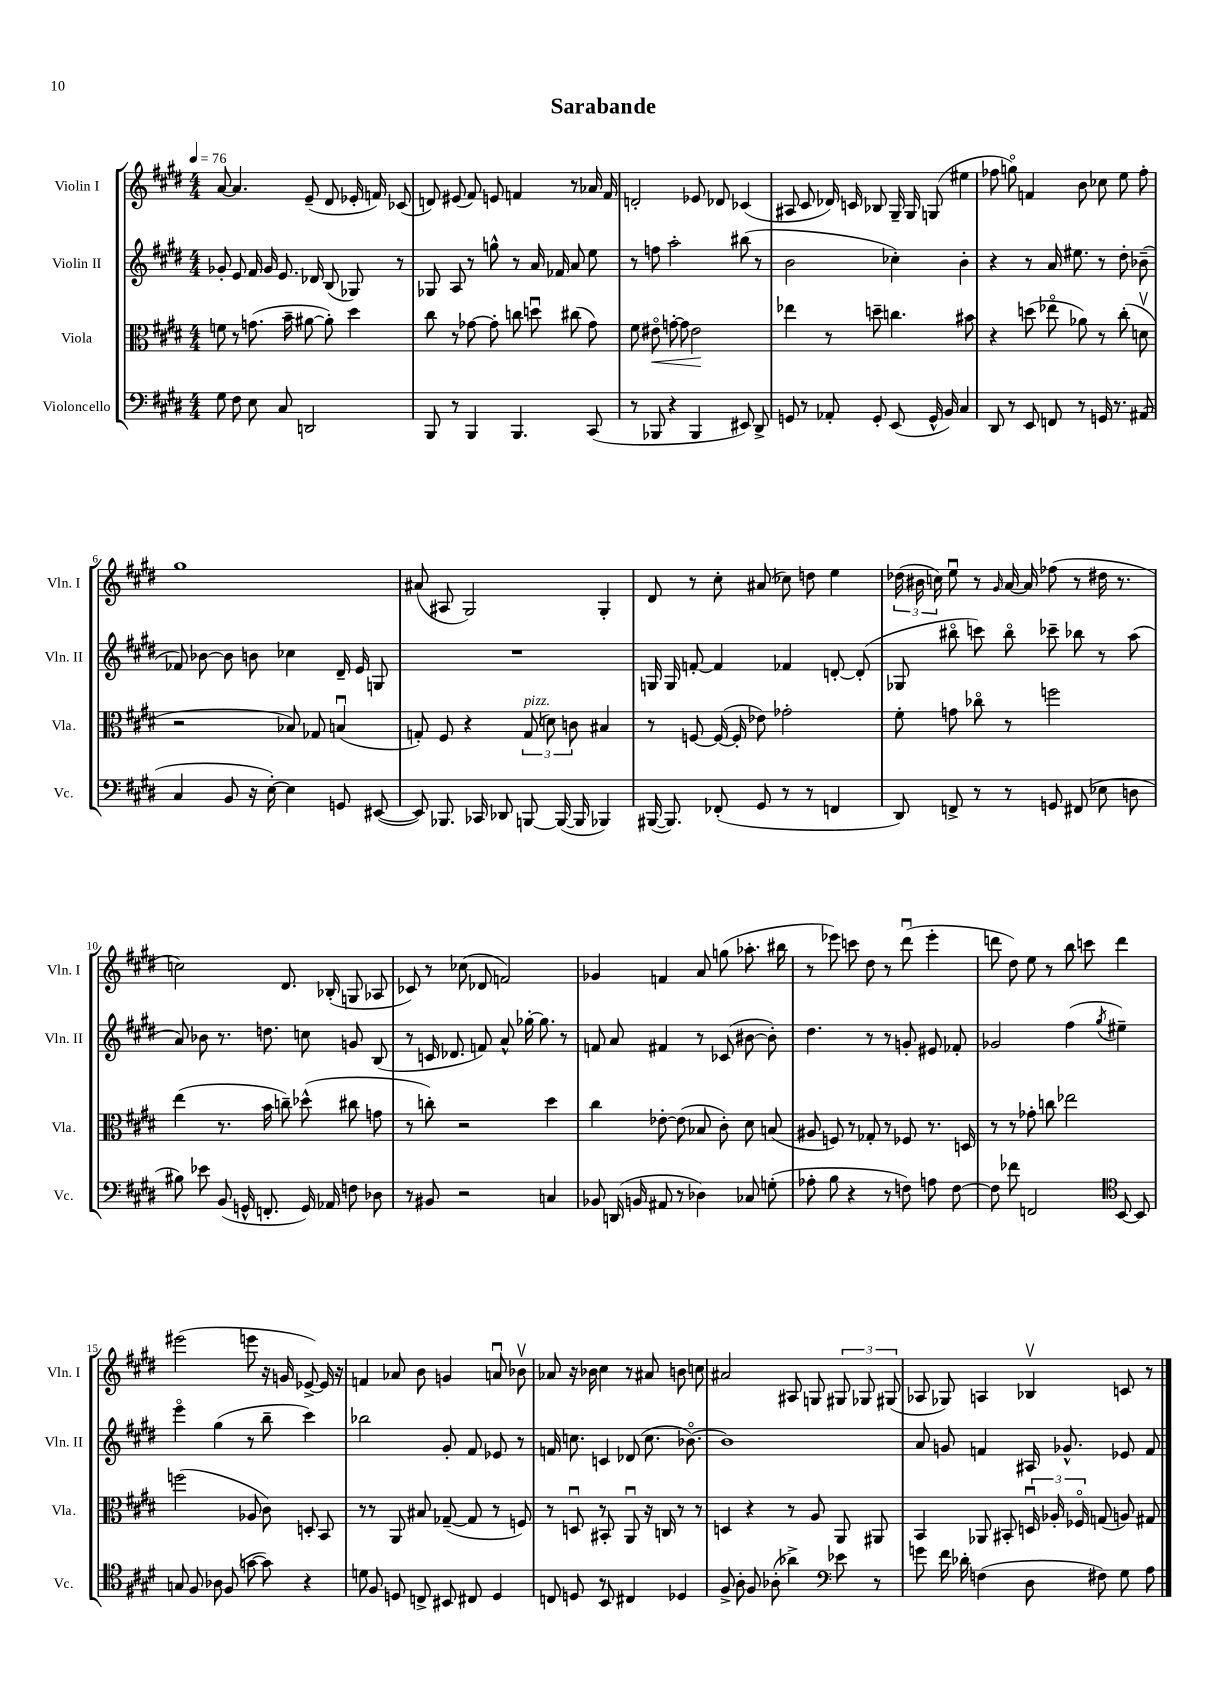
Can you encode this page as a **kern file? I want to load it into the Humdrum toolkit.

**kern	**kern	**dynam	**kern	**kern
*part4	*part3	*part3	*part2	*part1
*staff4	*staff3	*staff3	*staff2	*staff1
*I"Violoncello	*I"Viola	*	*I"Violin II	*I"Violin I
*I'Vc.	*I'Vla.	*	*I'Vln. II	*I'Vln. I
*clefF4	*clefC3	*	*clefG2	*clefG2
*k[f#c#g#d#]	*k[f#c#g#d#]	*	*k[f#c#g#d#]	*k[f#c#g#d#]
*M4/4	*M4/4	*	*M4/4	*M4/4
*MM76	*MM76	*	*MM76	*MM76
=1	=1	=1	=1	=1
8G#\	8fn\	.	8g-X'/	[8a/
8F#\	8r	.	8e/	4.a/]
8E\	(8.gn\	.	16f#/	.
.	.	.	16g-/	.
8C#/	.	.	8.e/	.
.	16b~\	.	.	.
2DDn/	[8a#X\	.	.	(8e~/
.	.	.	16d-X/	.
.	8a#'\])	.	(8B/	8d#/
.	4dd#\	.	8G-X/)	16e-X'/
.	.	.	.	16fn/)
.	.	.	8r	(8c-X/
=2	=2	=2	=2	=2
8BBB/	8cc#\	.	8G-X/	8dn/)
8r	8r	.	8A/	(8e#X/
4BBB/	[8g-X\	.	8r	8f#/)
.	8g-'\]	.	8ggn^^\	8en/
4.BBB/	8ccn\	.	8r	4fn/
.	8ddnu\	.	16a/	.
.	.	.	16f-X/	.
.	(8cc#X\	.	8a/	8r
(8CC#/	8g-\)	.	8ee\	16a-X/
.	.	.	.	16f/
=3	=3	=3	=3	=3
8r	8f#\	.	8r	2dn'/
!	!	!LO:HP:b	!	!
8BBB-X/	8e#X\	<	8ffn\	.
4r	[8gn'\	.	2aa'\	.
.	8g\]	.	.	.
4BBB-/	2e#\	.	.	8e-X/
.	.	.	.	8d-X/
8EE#X/)	.	.	(8bb#X\	(4c-X/
8DD#^/	.	.	8r	.
.	.	[	.	.
=4	=4	=4	=4	=4
8GGn/	4ee-X\	.	2b\	8A#X/
8r	.	.	.	8c#/
8AA-X'/	8r	.	.	16d-X/)
.	.	.	.	16cn/
8GG'/	8ddn~\	.	.	8B-X/
(8EE/	4.ccn\	.	4cc-X'\)	16G#~/
.	.	.	.	16G#/
16GG^^/	.	.	.	(8Gn/
16BB/)	.	.	.	.
4C#/	.	.	4b'\	4ee#X\
.	8b#X\	.	.	.
=5	=5	=5	=5	=5
8DD#/	4r	.	4r	8ff-X\
8r	.	.	.	8ggn\)
8EE/	(8ddn\	.	8r	4fn/
8FFn/	8ee-X\	.	16a/	.
.	.	.	8.ee#X\	.
8r	8a-X\)	.	.	8b\
16GGn/	8r	.	8r	8cc-X\
8.r	.	.	.	.
.	(8cc#'\	.	8dd#'\	8ee\
(8AA#X/	8dnv\	.	(8b-X~\	8ff-'\
!!LO:LB:g=z
=6	=6	=6	=6	=6
4C#/	2r	.	8f-X/)	1gg#
.	.	.	[8b-X\	.
8BB/	.	.	8b-\]	.
16r	.	.	8bn\	.
[16E'\)	.	.	.	.
4E\]	8B-X/)	.	4cc-X\	.
.	8G-X/	.	.	.
8GGn/	(4Bnu/	.	16d#~/	.
.	.	.	16e/	.
([8EE#X/	.	.	8Gn/	.
=7	=7	=7	=7	=7
8EE#/])	8Gn'/)	.	1r	(8a#X/
8.BBB-X/	8F#/	.	.	8A#X/
.	4r	.	.	2G#/)
16CC-X/	.	.	.	.
8DD-X/	.	.	.	.
!	!LO:TX:a:i:t=pizz.	!	!	!
[8BBBn/	(12G/	.	.	.
.	12dn\)	.	.	.
(16BBB/_	.	.	.	.
.	12cn\	.	.	.
16BBB/]	.	.	.	.
4BBB-X/)	4B#X/	.	.	4G#'/
=8	=8	=8	=8	=8
([16BBB#X/	8r	.	16Gn/	8d#/
8.BBB#/])	.	.	16G/	.
.	[8Fn/	.	[8fn'/	8r
(8FF-X'/	(16F/_	.	4f/]	8cc#'\
.	16F'/]	.	.	.
8GG#/	8e-X\)	.	.	(8a#X/
8r	2g-X'\	.	4f-X/	8cc-X\)
8r	.	.	.	8ddn\
4FFn/	.	.	[8dn'/	4ee\
.	.	.	(8d'/]	.
=9	=9	=9	=9	=9
8DD#/)	8f#'\	.	8G-X/	(24dd-X\
.	.	.	.	24b#X\
.	.	.	.	24ccn\)
8FFn^/	8gn\	.	8bb#X\	8eeu\
8r	8cc-X\	.	8cccn\)	8r
.	.	.	.	16qqg#/
8r	8r	.	8bb#\	[16a/
.	.	.	.	16a/]
8GGn/	2ffn\	.	8ccc-X~\	(8ff-X\
(8FF#X/	.	.	8bb-X\	8r
8E-X\	.	.	8r	16dd#X\
.	.	.	.	8.r
8Dn\	.	.	(8aa\	.
!!LO:LB:g=z
=10	=10	=10	=10	=10
8B#X\)	(4ee\	.	8a/)	2ccn\)
8e-X\	.	.	8b-X\	.
(8BB/	8.r	.	8.r	.
16GGn^^/	.	.	.	.
8.FFn'/	16b\	.	8.ddn\	.
.	8ccn~\)	.	.	8.d#/
16GG/)	(8dd-X^^\	.	8ccn\	.
16AA-X/	.	.	.	(16B-X'/
8Fn\	8cc#X\	.	8gn/	8Gn/
8D-X\	8gn\	.	(8B/	8A-X/
=11	=11	=11	=11	=11
8r	8r	.	8r	8c-X/)
8BB#X/	8ccn'\)	.	16cn/	8r
.	.	.	8.d-X/	.
2r	2r	.	.	(8cc-X\
.	.	.	8fn/)	8d-X/
.	.	.	8a^^/	2fn/)
.	.	.	[16gg-X'\	.
.	.	.	8.gg-\]	.
4Cn/	4dd#\	.	.	.
.	.	.	8r	.
=12	=12	=12	=12	=12
8BB-X/	4cc#\	.	8fn/	4g-X/
(16DDn/	.	.	8a/	.
16BBn/	.	.	.	.
8AA#X/	[8e-X'\	.	4f#X/	4fn/
8r	(8e-\]	.	.	.
4D-X\)	8B-X/	.	8r	8a/
.	8c#'\)	.	(8c-X/	(8ggn\
8C-X/	8d#\	.	[8b#X\	8.aa-X'\
(8Gn'\	(8Bn/	.	8b#'\])	.
.	.	.	.	16bb#X\
=13	=13	=13	=13	=13
8A-X'\	8A#X/	.	4.dd#\	8r
8B\	8Fn/)	.	.	8eee-X\)
4r	8r	.	.	8cccn\
.	8G-X'/	.	8r	8dd#\
8r	8r	.	8r	8r
8Fn\)	8F-X/	.	8gn'/	(8ddd#u\
8An\	8.r	.	8e#X/	4eee-'\
[8F\	.	.	8f-X'/	.
.	16Dn/	.	.	.
=14	=14	=14	=14	=14
8F\]	8r	.	2g-X/	8dddn\
8f-X\	8r	.	.	8dd#\)
2FFn/	8g-X'\	.	.	8ee\
.	8ccn\	.	.	8r
.	2ee-X\	.	(4ff#\	8bb\
.	.	.	.	8cccn\
*clefC4	*	*	*	*
.	.	.	8qgg#/	.
[8BB/	.	.	4ee#X~\)	4ddd\
8BB/]	.	.	.	.
!!LO:LB:g=z
=15	=15	=15	=15	=15
8Gn/	(2ffn\	.	4eee\	(2eee#X\
8F#/	.	.	.	.
8A-X\	.	.	(4gg#\	.
(8F#/	.	.	.	.
[8gn\	8A-X/	.	8r	8eeen\
8g\])	8c#\)	.	8bb~\	16r
.	.	.	.	16gn/
4r	8Dn'/	.	4ccc#\)	[8e-X^/)
.	8BB/	.	.	16e-/]
.	.	.	.	16r
=16	=16	=16	=16	=16
8dn\	8r	.	2bb-X\	4fn/
8F#/	8r	.	.	.
8Dn/	8AA/	.	.	8a-X/
8Cn^/	8B#X/	.	.	8b\
8BB#X/	([8G-X~/	.	8g#'/	4gn/
8C#X/	8G-/]	.	8f#/	.
4D/	8r	.	8e-X/	8anu/
.	8Fn/)	.	8r	8b-Xv\
=17	=17	=17	=17	=17
8Cn/	8r	.	16fn/	8a-X/
.	.	.	8.ccn\	.
8Dn/	8Dnu/	.	.	16r
.	.	.	.	16b-X\
8r	8r	.	4cn/	4cc#\
8BB/	8BB#X'/	.	.	.
4C#X/	8AAu/	.	(8d-X/	8r
.	16r	.	8.cc\	8a#X/
.	16Cn/	.	.	.
4D-X/	8r	.	.	8bn\
.	.	.	[8.b-X\)	.
.	8r	.	.	8ccn\
=18	=18	=18	=18	=18
8F#^/	4Dn/	.	1b-]	2a#X/
8A'\	.	.	.	.
8F#/	4r	.	.	.
(8A-X'\	.	.	.	.
4a-X^\)	8r	.	.	8A#X/
.	8A/	.	.	8Gn/
*clefF4	*	*	*	*
8e-X\	8AA/	.	.	12G#X/
.	.	.	.	12G-X/
8r	8AA#X/	.	.	.
.	.	.	.	(12G#X/
=19	=19	=19	=19	=19
8gn\	4BB/	.	8a/	8A-X/
16f#\	.	.	8gn/	8G-X/)
16d-X'\	.	.	.	.
(4Fn\	8AA-X/	.	4fn/	4An/
.	8BB#X'/	.	.	.
8D#\	24Dnu/	.	16A#X/	4B-Xv/
.	24A-X'/	.	.	.
.	.	.	8.g-X^^/	.
.	24F-X/	.	.	.
8F#X\)	(8Gn/	.	.	.
8G#\	8An/)	.	8e-X/	8cn/
8A\	8G#X/	.	8f/	8r
==	==	==	==	==
*-	*-	*-	*-	*-
